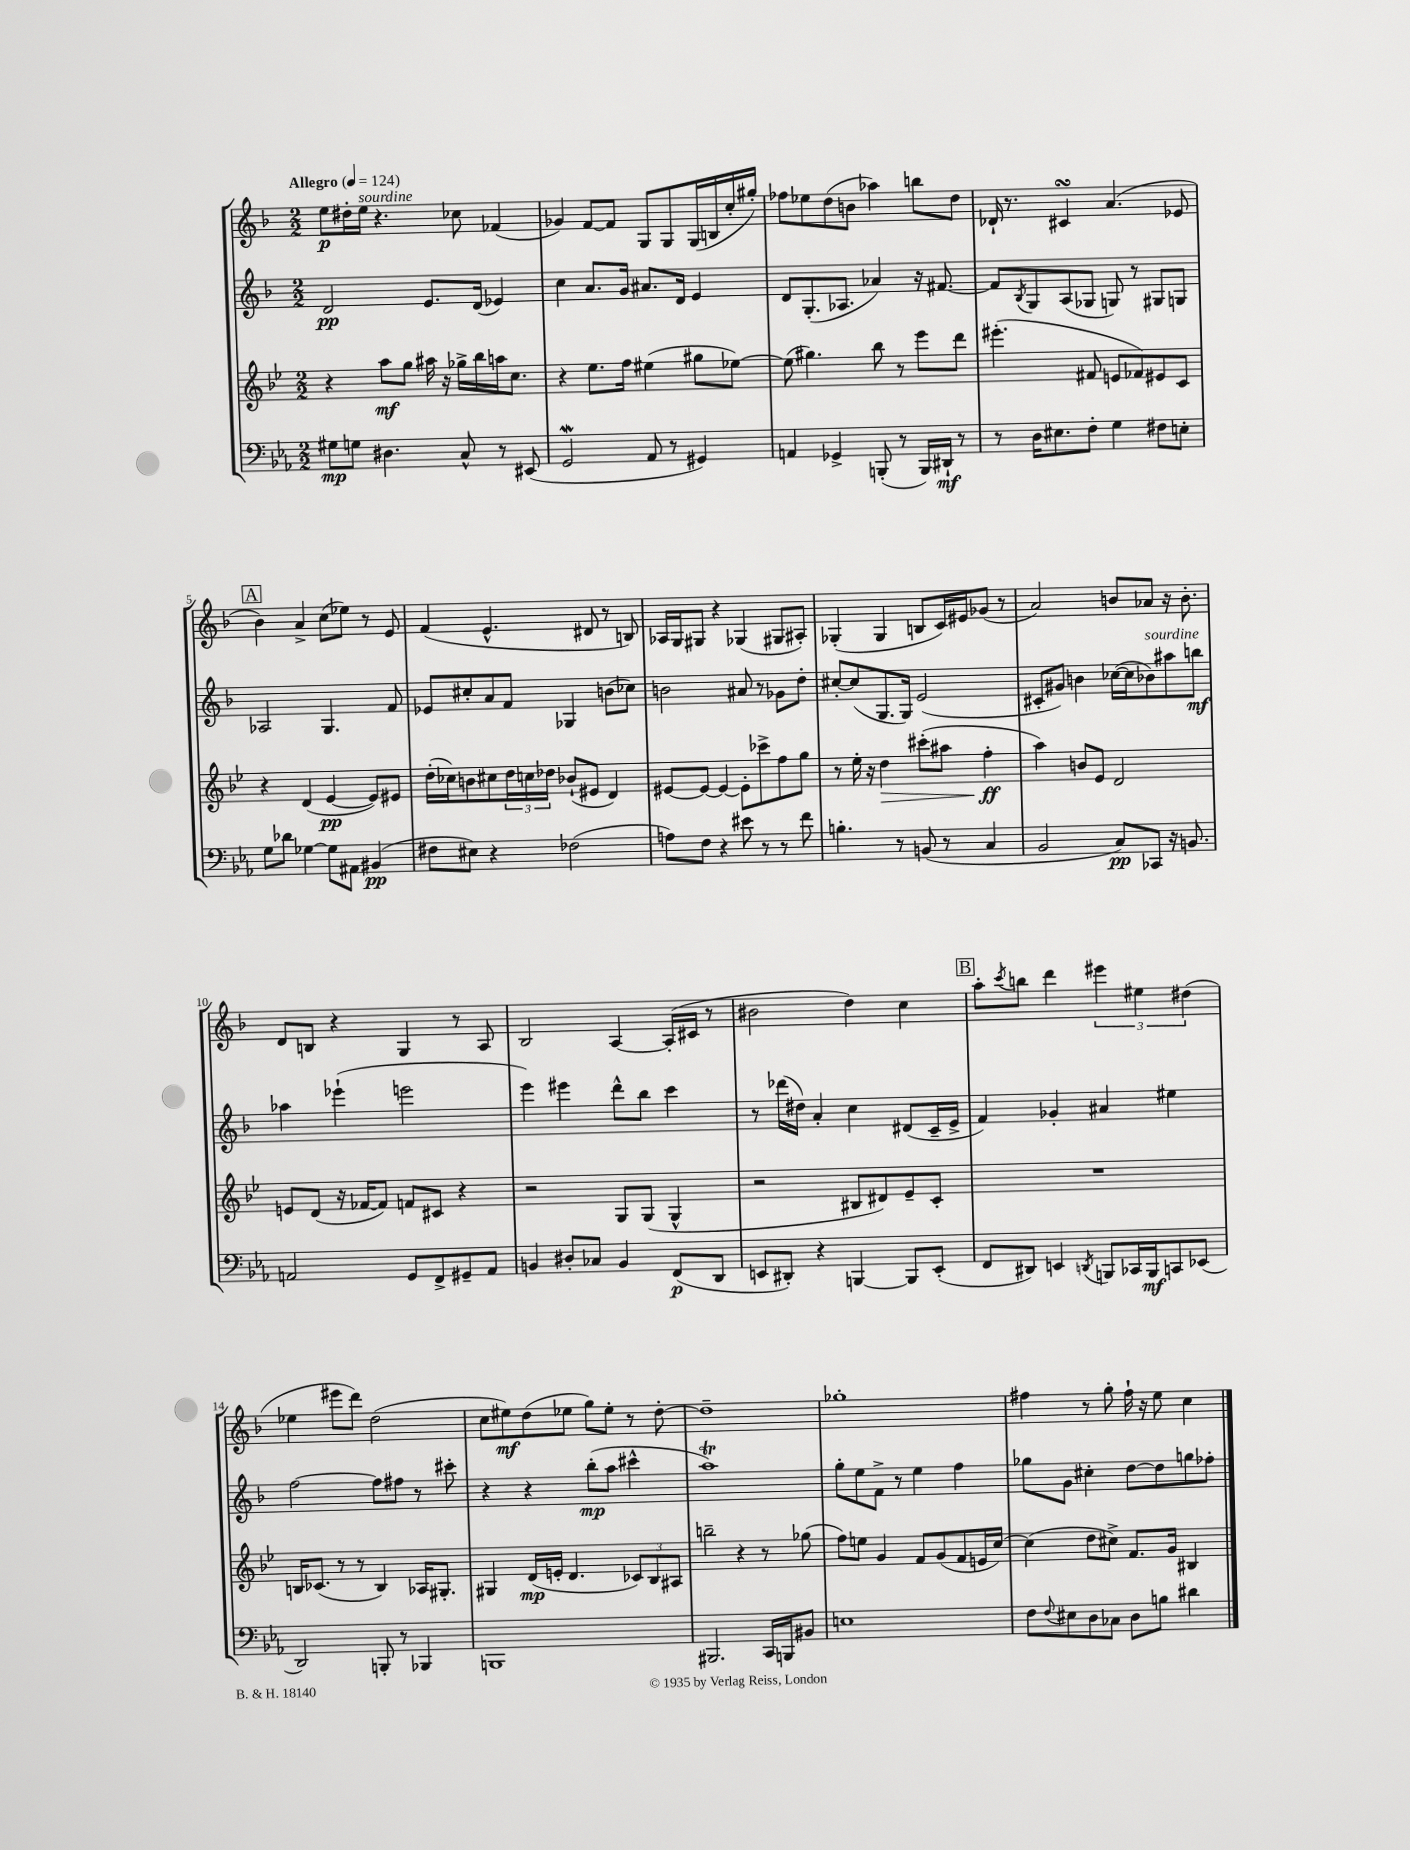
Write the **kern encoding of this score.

**kern	**kern	**kern	**kern
*staff4	*staff3	*staff2	*staff1
*clefF4	*clefG2	*clefG2	*clefG2
*k[b-e-a-]	*k[b-e-]	*k[b-]	*k[b-]
*M2/2	*M2/2	*M2/2	*M2/2
*MM124	*MM124	*MM124	*MM124
8G#	4r	2d	8ee
8G	.	.	16dd#'
.	.	.	16ee
4.D#	8aa	.	4.r
.	8gg	.	.
.	16aa#	8.e	.
.	16r	.	.
8C^^	16gg-^	.	8cc-
.	16bb-	(16d	.
8r	16aa	4e-)	(4f-
.	8.cc	.	.
(8EE#	.	.	.
=	=	=	=
2GG	4r	4cc	4g-)
.	8.ee-	8.a	[8f
.	.	.	8f]
.	16ff	16g	.
8AA-	(4ee#	8.a#	8G
8r	.	.	8G
.	.	16d	.
4GG#)	8gg#	4e	(16G
.	.	.	16B
.	[8ee-)	.	16cc'
.	.	.	16gg#')
=	=	=	=
4AA	(8ee-]	8d	8ff-
.	4.gg#)	(8.G'	8ee-
4GG-^	.	.	(8dd
.	.	8.A-	.
.	.	.	8b
(8BBB'	8bb-	4a-)	4aa-)
8r	8r	.	.
16BBB)	8eee-	16r	8bb
16DD#`	.	[8.f#	.
8r	8ddd	.	8dd
=	=	=	=
8r	(4.eee#'	8f#]	16d-`
.	.	.	8.r
.	.	8qB-	.
16D	.	8G	.
8.E#	.	.	.
.	.	(8A	4c#
8F'	8f#	8G-	.
4G	8e	8G)	(4.a
.	8f-)	8r	.
8F#	8e#	8G#	.
8E'	8c	8G	8e-
=	=	=	=
8G	4r	2A-	4b-)
8d-	.	.	.
[4G-	(4d	.	4a^
8G-]	[4e-	4.G	(8cc
8AA#	.	.	8ee-)
(4BB#	8e-])	.	8r
.	8e#	8f	8e
=	=	=	=
8F#	(16dd'	8e-	(4f
.	16cc-)	.	.
8E#)	8b	8cc#'	.
4r	8cc#	8a	4.e^^
.	24dd	8f	.
.	24cc	.	.
.	24dd-	.	.
(2F-	(8b-`	4G-	.
.	8e#	.	8d#
.	4d)	(8b	8r
.	.	8cc-)	8B)
=	=	=	=
8A)	[8e#	2b	16A-
.	.	.	16G
8F	8e#_	.	8G#
4r	4e#_	.	4r
8e#	8e#']	8a#	(4G-
8r	8ccc-^	8r	.
8r	8ff	8g-	8G#
8f	8gg	8dd'	8A#')
=	=	=	=
4.B'	8r	[8cc#'	(4G-'
.	16ee-'	(8cc#]	.
.	16r	.	.
.	4dd	8.G	4G-
8r	.	.	.
.	.	16G)	.
(8BB	(8ccc#'	(2e	8B
8r	8aa#	.	16c)
.	.	.	16e#
4C	4ff'	.	(8g-
.	.	.	8r
=	=	=	=
2BB-	4aa)	8c#'	2a)
.	.	8g#)	.
.	8b	4b	.
.	8e-	.	.
8C)	2d	([16cc-	8b
.	.	16cc-]	.
8CC-	.	8b-)	8a-
16r	.	8aa#	16r
8.BB	.	.	8.b'
.	.	8bb	.
=	=	=	=
2AA	8e	4aa-	8d
.	(8d	.	8B
.	16r	(4eee-`	4r
.	[16f-	.	.
.	8f-])	.	.
8GG	8f	2eee	4G
8FF^	8c#	.	.
8GG#~	4r	.	8r
8AA	.	.	8A
=	=	=	=
4BB	2r	4eee)	2B-
8D#'	.	4eee#	.
8C-	.	.	.
4BB	8G	8ddd^^	[4A
.	(8G	8bb-	.
(8FF	4G^^	4ccc	(16A']
.	.	.	16c#
8DD	.	.	8r
=	=	=	=
8EE	2r	8r	2b#
8DD#')	.	(16ddd-	.
.	.	16dd#)	.
4r	.	4a'	.
[4BBB	8B#	4cc	4dd)
.	8d#)	.	.
8BBB]	8e-~	(8d#	4cc
(8EE'	8c'	16c~	.
.	.	16e^	.
=	=	=	=
8FF	1r	4f)	8aa'
.	.	.	8qccc
8DD#)	.	.	8bb
4EE	.	4g-'	4ddd
8qDD	.	.	.
8BBB	.	4a#	6eee#
16CC-	.	.	.
.	.	.	6ee#
16BBB	.	.	.
8CC	.	4ee#	.
.	.	.	(6dd#
(8EE-	.	.	.
=	=	=	=
2DD)	16B	[2ff	4ee-
.	(8.c-	.	.
.	8r	.	8eee#
.	8r	.	8ddd)
8BBB'	4B)	8ff]	(2dd
8r	.	8ff#	.
4BBB-	16A-	8r	.
.	8.G#'	.	.
.	.	8ccc#'	.
=	=	=	=
1BBB	4G#	4r	8cc
.	.	.	8ee#)
.	(16d	4r	(8dd
.	16e'	.	.
.	4.d	.	8ee-
.	.	(8bb-'	8gg)
.	.	8aa	8ee-'
.	12c-)	4ccc#^^	8r
.	12B-	.	.
.	.	.	[8dd'
.	12A#	.	.
=	=	=	=
2.BBB#	2bb~	1aa)	1dd~]
.	4r	.	.
16CC	8r	.	.
16BBB	.	.	.
8BB#	(8gg-	.	.
=	=	=	=
1E	8ff)	8gg'	1gg-'
.	8ee	8ee	.
.	4g	8f^	.
.	.	8r	.
.	8f	4ee	.
.	(8g	.	.
.	8f	4ff	.
.	16e	.	.
.	[16cc)	.	.
=	=	=	=
8F	(4cc]	8gg-	4ff#
8qqF	.	.	.
8E#	.	8g	.
8D	8dd	4cc#'	8r
8C-	8cc#^)	.	8gg'
8D	8.f	[8dd	16ff#`
.	.	.	16r
8B	.	8dd]	8ee
.	16g	.	.
4d#	4B#	8gg	4cc
.	.	8ff-'	.
==	==	==	==
*-	*-	*-	*-
